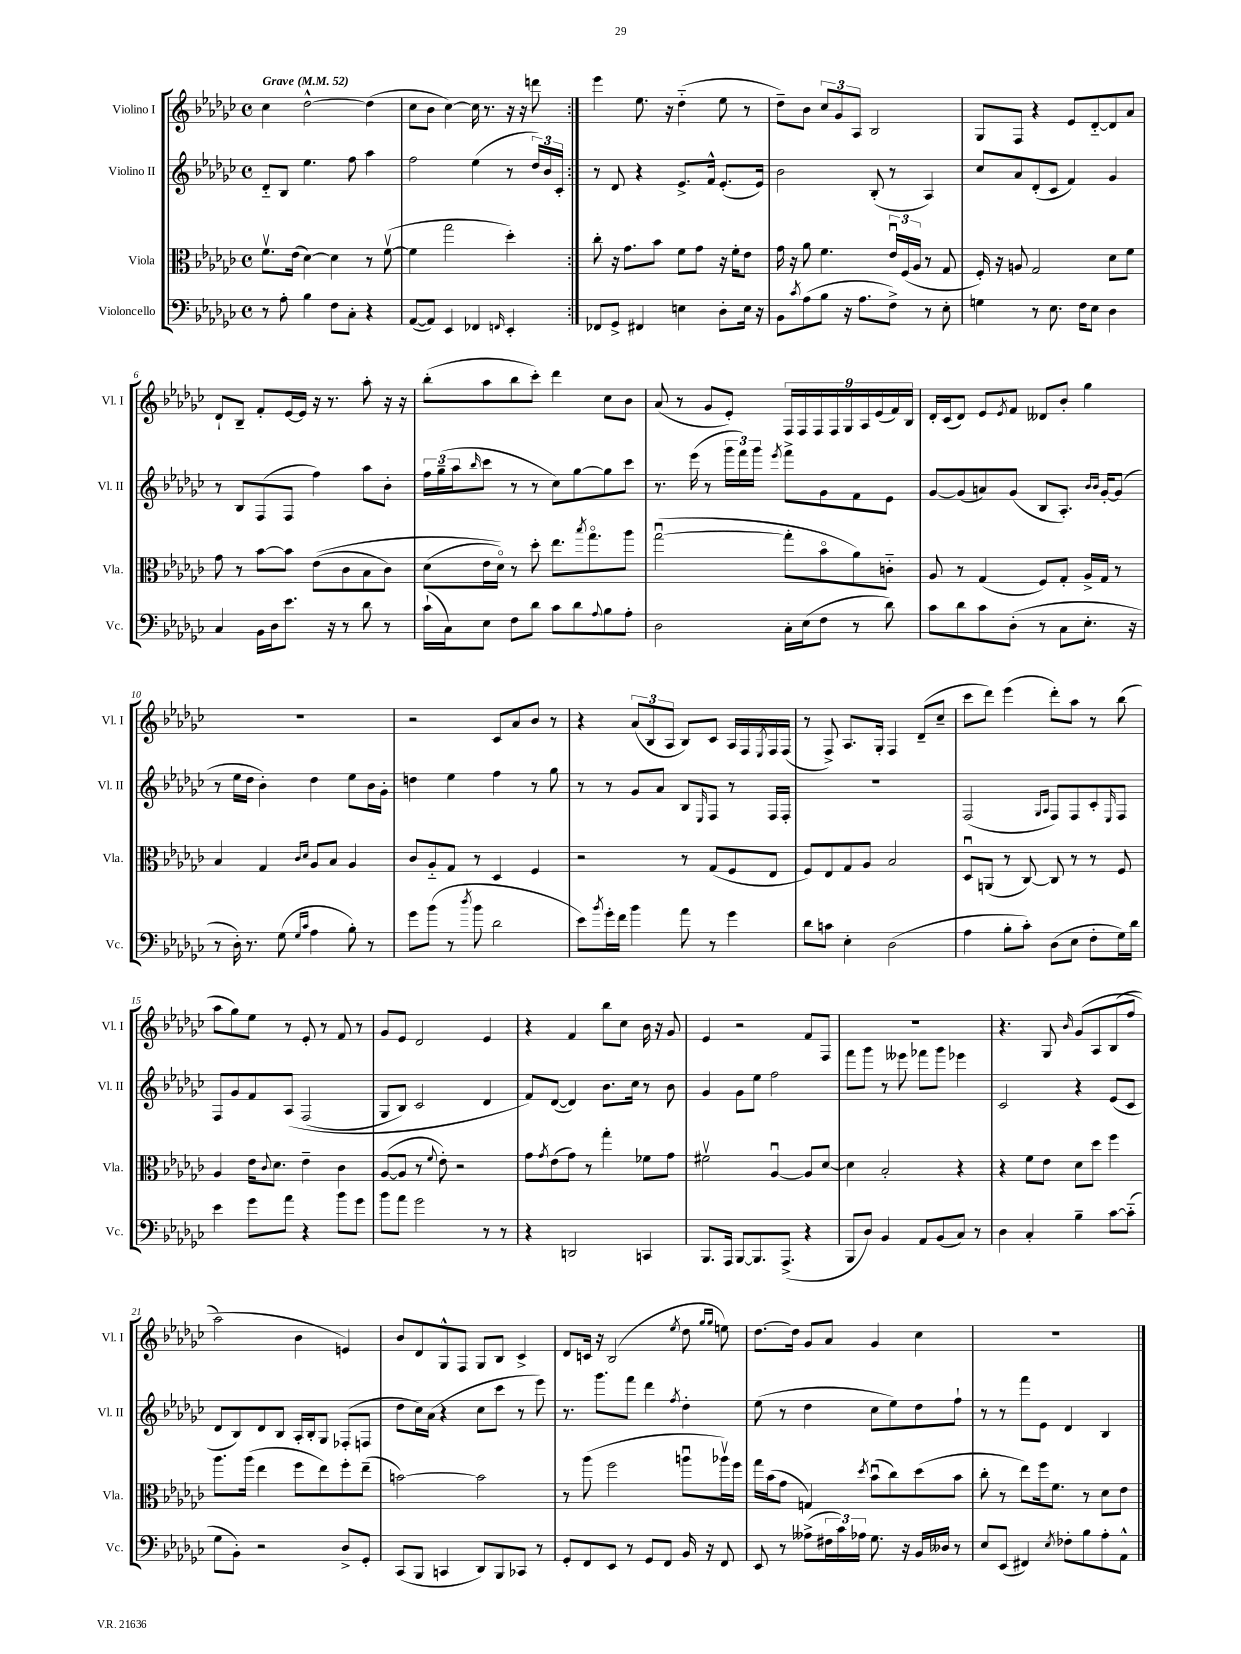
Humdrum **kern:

**kern	**kern	**kern	**kern
*staff4	*staff3	*staff2	*staff1
*clefF4	*clefC3	*clefG2	*clefG2
*k[b-e-a-d-g-c-]	*k[b-e-a-d-g-c-]	*k[b-e-a-d-g-c-]	*k[b-e-a-d-g-c-]
*M4/4	*M4/4	*M4/4	*M4/4
*met(c)	*met(c)	*met(c)	*met(c)
*MM52	*MM52	*MM52	*MM52
8r	8.fv	8d-'~	4cc-
8A-'	.	8B-	.
.	(16e-	.	.
4B-	[4d-)	4.ee-	[2dd-^^
8F	4d-]	.	.
8C-'	.	8ff	.
4r	8r	4aa-	(4dd-]
.	([8fv	.	.
=	=	=	=
([8AA-	4f]	2ff	8cc-
8AA-])	.	.	8b-
4EE-	2gg-	.	[4cc-)
4FF-	.	(4ee-	16cc-]
.	.	.	8.r
16qqFF	.	.	.
4EE-'	4dd-')	8r	16r
.	.	.	16r
.	.	24dd-)	8ddd
.	.	24b-	.
.	.	24c-'	.
=:|!	=:|!	=:|!	=:|!
8FF-	8cc-'	8r	4eee-
8GG-^	16r	8d-	.
.	8.g-	.	.
4FF#	.	4r	8.ee-
.	8b-	.	.
.	.	.	16r
4E	8f	8.e-^	(4dd-'~
.	8g-	.	.
.	.	16f^^	.
8D-'	16r	(8.e-'	8ee-
.	16f'	.	.
16E	8e-	.	8r
16r	.	16e-)	.
=	=	=	=
8BB-	16g-	2b-	8dd-~)
.	16r	.	.
8qc-	.	.	.
(8A-	8a-	.	8b-
8B-	4.f	.	12cc-
.	.	.	12g-
16r	.	.	.
.	.	.	12A-
8.A-	.	.	.
.	.	(8B-'	2B-
8F^)	24e-u	8r	.
.	(24F	.	.
.	24A-	.	.
8r	8r	4A-)	.
8E-'	8G-	.	.
=	=	=	=
4G	16F')	8cc-	8G-
.	16r	.	.
.	8A	8a-	8F
8r	2G-	(8d-'	4r
8.E-	.	8c-	.
.	.	4f)	8e-
16F	.	.	.
8E-	.	.	[8d-'~
4D-	8d-	4g-	8d-]
.	8f	.	8a-
=	=	=	=
4C-	8g-	8r	8d-`
.	8r	8B-	8B-~
16BB-	[8b-	(8F	8f'
16D-	.	.	.
8.e-	8b-]	8F	[16e-
.	.	.	16e-]
.	&((8e-	4ff)	16r
16r	.	.	8.r
8r	8c-	.	.
8d-	8B-	8aa-	8aa-'
8r	8c-)	8b-'	16r
.	.	.	16r
=	=	=	=
(16c-`	(8d-	24ff	(8bb-'
.	.	(24gg-~	.
16C-)	.	.	.
.	.	24aa-	.
.	.	16qqbb-	.
8E-	16e-	8ccc-	8aa-
.	16d-o)&)	.	.
8F	8r	8r	8bb-
8d-	8dd-'	8r	8ccc-')
8c-	8.ee-	8cc-)	4ddd-
8d-	.	[8gg-	.
.	8qbb-	.	.
.	8.gg-o	.	.
8qqA-	.	.	.
8B-	.	8gg-]	8cc-
8A-'	8aa-	8ccc-	8b-
=	=	=	=
2D-	([2gg-u	8.r	(8a-
.	.	.	8r
.	.	(16eee-	.
.	.	8r	8g-
.	.	24ggg-	8e-')
.	.	24fff)	.
.	.	24ggg-	.
.	.	8qeee-	.
16C-'	8gg-']	8fff^	18F
.	.	.	18F
(16E-	.	.	.
.	.	.	18F
8F	8b-o	8g-	.
.	.	.	18F
.	.	.	18G-
8r	8a-)	8f	.
.	.	.	18A-
.	.	.	(18e-
8d-)	8c'~	8e-	.
.	.	.	18f)
.	.	.	18B-
=	=	=	=
8c-	8A-	[8g-	16d-'
.	.	.	(16c-
8d-	8r	(8g-]	8d-)
8c-	(4G-	8a)	8e-
.	.	.	8qe-
(8D-'	.	(8g-	8f
8r	8F)	8B-	8d--
8C-	8G-'	8.A-')	8b-'
8.E-'	16A-^	.	4gg-
.	.	16qqb-	.
.	.	16qqb-	.
.	16G-	[16g-'	.
.	8r	(8g-]	.
16r	.	.	.
=	=	=	=
8r	4B-	8r	1r
16D-')	.	16ee-	.
8.r	.	16dd-	.
.	4G-	4b-')	.
(8G-	.	.	.
16qqG-	16qqc-	.	.
16qqc-	16qqd-	.	.
4A-	8A-	4dd-	.
.	8B-	.	.
8B-')	4A-	8ee-	.
8r	.	16b-	.
.	.	16g-'	.
=	=	=	=
8g-	8c-	4dd	2r
(8b-	8A-'~	.	.
8r	8G-	4ee-	.
8qdd-	.	.	.
8b-	8r	.	.
2d-	4D-	4ff	8c-
.	.	.	8a-
.	4F	8r	8b-
.	.	8gg-	8r
=	=	=	=
8e-)	2r	8r	4r
8qb-	.	.	.
16g-'	.	8r	.
16f	.	.	.
4b-	.	8g-	(12a-
.	.	.	12B-
.	.	8a-	.
.	.	.	12A-
8a-	8r	8B-	8B-)
.	.	16qqE-	.
8r	(8G-	8F	8c-
4g-	8F	8r	16A-
.	.	.	16F
.	.	.	8qE-
.	8E-	16F	16F
.	.	16F'	(16F
=	=	=	=
8d-	8F)	1r	8r
8c	8E-	.	8F^)
4E-'	8G-	.	8.A-
.	8A-	.	.
.	.	.	16G-'
(2D-	2B-	.	4F
.	.	.	(8d-~
.	.	.	8cc-~
=	=	=	=
4A-	8D-u	(2F	8ccc-
.	(8AA	.	8ddd-)
8B-'	8r	.	(4eee-
8c-')	[8C-)	.	.
.	.	16qqG-	.
.	.	16qqA-	.
(8D-	8C-]	8F)	8ddd-')
8E-	8r	8F	8aa-
8F'	8r	8c-'	8r
.	.	16qqE-	.
16G-)	8F	8F	(8bb-
16d-	.	.	.
=	=	=	=
4e-	4A-	8F	8aa-
.	.	8g-	8gg-)
8g-	16e-	8f	8ee-
.	8qqc-	.	.
.	8.d-	.	.
8a-	.	&(8A-	8r
4r	4e-~	(2F	8e-'
.	.	.	8r
8b-	4c-	.	8f
8g-	.	.	8r
=	=	=	=
8b-	([8A-	8G-	8g-
8a-	8A-]	8B-)	8e-
2g-	8r	2c-	2d-
.	8qqf	.	.
.	8e-')	.	.
.	2r	.	.
8r	.	4d-	4e-
8r	.	.	.
=	=	=	=
4r	8g-	8f&)	4r
.	8qg-	.	.
.	(8e-	([8d-	.
2DD	8g-)	4d-])	4f
.	8r	.	.
.	4gg-'	8.b-	8bb-
.	.	.	8cc-
.	.	16cc-	.
4CC	8f-	8r	16b-
.	.	.	16r
.	8g-	8b-	8g-
=	=	=	=
8.BBB-	2f#v	4g-	4e-
16AAA-	.	.	.
[8BBB-	.	8g-	2r
8.BBB-]	.	8ee-	.
.	[4A-u	2ff	.
(8.AAA-^	.	.	.
4r	8A-]	.	8f
.	[8d-	.	8F
=	=	=	=
8BBB-	4d-]	8fff	1r
8D-)	.	8ggg-	.
4BB-	2B-'	8r	.
.	.	8eee--	.
8AA-	.	8fff-	.
(8BB-	.	8ggg-	.
8C-)	4r	4eee-	.
8r	.	.	.
=	=	=	=
4D-	4r	2c-	4.r
4C-'	8f	.	.
.	8e-	.	8G-
.	.	.	16qqb-
4B-~	8d-	4r	&(8g-
.	8dd-	.	8A-
[8c-	4ff	(8e-	(8B-
(8c-'~]	.	8c-	8ff
=	=	=	=
8G-	8.aa-	8d-	2aa-)
8BB-')	.	8B-)	.
.	(16aa-	.	.
2r	4ee-	8d-	.
.	.	8B-	.
.	8ff	16A-'	4b-
.	.	16B-'	.
.	8ee-)	8G-	.
8D-^	8ff'	(8F-'	4e&)
8GG-'	(8ee-~	8F	.
=	=	=	=
(8CC-	[2b)	8dd-	8b-
8BBB-	.	16cc-)	8d-
.	.	(16a-	.
4CC	.	4r	8G-^^
.	.	.	8F
8DD-)	2b]	8cc-	8G-
8BBB-	.	8ccc-	8B-
8CC-	.	8r	4c-^
8r	.	8eee-)	.
=	=	=	=
8GG-'	8r	8.r	8d-
8FF	(8aa-	.	16c
.	.	8.ggg-	16r
8EE-	2ff	.	(2B-
8r	.	8fff	.
8GG-	.	4ddd-	.
8FF	.	.	.
.	.	8qff	8qee-
16BB-	8aau	4dd-'	8dd-
16r	.	.	.
.	.	.	16qqgg-
.	.	.	16qqgg-
8FF	16aa-v)	.	8ee)
.	16ff	.	.
=	=	=	=
8EE-	16gg-	(8ee-	[8.dd-
.	(16b-	.	.
8r	8g-	8r	.
.	.	.	16dd-]
(8A--^	4G)	4dd-	8g-
24F#	.	.	8a-
24c-)	.	.	.
24A-	.	.	.
.	8qdd-	.	.
8.G-	(8b-u	8cc-	4g-
.	8cc-)	8ee-)	.
16r	.	.	.
16BB-	(8dd-	8dd-	4cc-
16D--	.	.	.
8r	8b-	8ff`	.
=	=	=	=
8E-	8cc-'	8r	1r
(8EE-	8r	8r	.
4FF#)	8ee-)	8fff	.
.	16ff	8e-	.
.	8.f	.	.
8qE-	.	.	.
8F-'	.	4d-	.
8B-	8r	.	.
8A-'	8d-	4B-	.
8AA-^^	8e-	.	.
==	==	==	==
*-	*-	*-	*-
